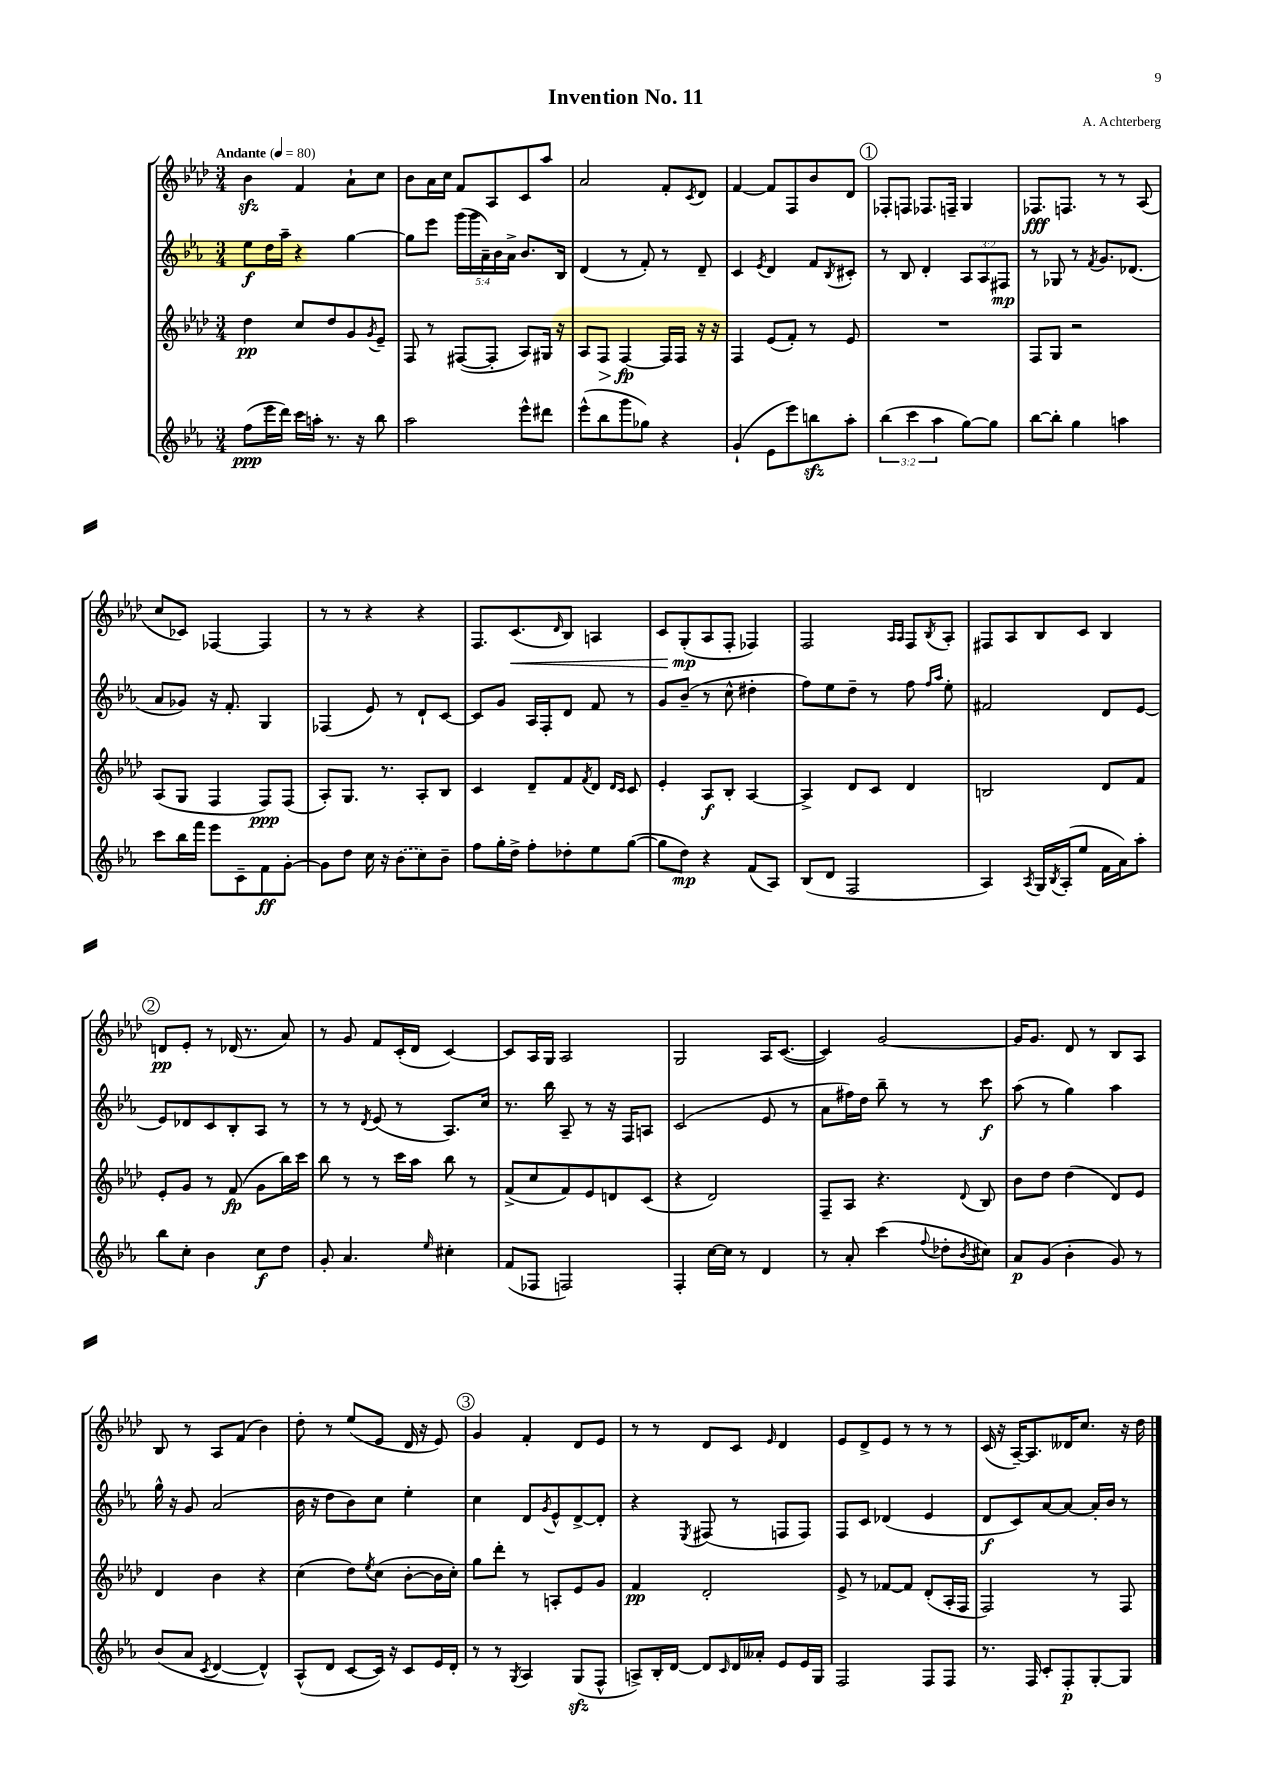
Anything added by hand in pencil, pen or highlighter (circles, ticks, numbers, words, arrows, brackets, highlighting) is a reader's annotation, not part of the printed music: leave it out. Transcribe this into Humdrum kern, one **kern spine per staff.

**kern	**dynam	**kern	**dynam	**kern	**dynam	**kern	**dynam
*part4	*part4	*part3	*part3	*part2	*part2	*part1	*part1
*staff4	*staff4	*staff3	*staff3	*staff2	*staff2	*staff1	*staff1
*clefG2	*	*clefG2	*	*clefG2	*	*clefG2	*
*k[b-e-a-]	*	*k[b-e-a-d-]	*	*k[b-e-a-]	*	*k[b-e-a-d-]	*
*M3/4	*	*M3/4	*	*M3/4	*	*M3/4	*
*MM80	*	*MM80	*	*MM80	*	*MM80	*
=1	=1	=1	=1	=1	=1	=1	=1
!	!	!	!	!	!	!LO:TX:a:B:t=Andante	!
(8ff\L	ppp	4dd-\	pp	8ee-\L	f	4b-zz\	.
16eee-\L	.	.	.	16dd\L	.	.	.
16ddd\JJ)	.	.	.	16aa-~\JJ	.	.	.
16ccc\LL	.	8cc/L	.	4r	.	4f/	.
16aan'\JJ	.	.	.	.	.	.	.
8.r	.	8dd-/	.	.	.	.	.
.	.	8g/	.	[4gg\	.	8a-`\L	.
16r	.	.	.	.	.	.	.
.	.	8qg/	.	.	.	.	.
8bb-\	.	8e-~/J	.	.	.	8cc\J	.
=2	=2	=2	=2	=2	=2	=2	=2
2aa-\	.	8F/	.	8gg\L]	.	8b-\L	.
.	.	8r	.	8eee-\J	.	16a-\L	.
.	.	.	.	.	.	16cc\JJ	.
.	.	([8F#X/L	.	(20ggg\LL	.	8f/L	.
.	.	.	.	20ggg\	.	.	.
.	.	.	.	20a-~\)	.	.	.
.	.	8F#'/J]	.	.	.	8A-/	.
.	.	.	.	20b-\	.	.	.
.	.	.	.	20a-^\JJ	.	.	.
8eee-^^\L	.	8A-/L)	.	8.b-/L	.	8c/	.
8ddd#X\J	.	16G#X/Jk	.	.	.	8aa-/J	.
.	.	16r	.	16B-/Jk	.	.	.
=3	=3	=3	=3	=3	=3	=3	=3
(8eee-^^\L	.	8A-/L	.	(4d/	.	2a-/	.
!	!	!	!LO:HP:b	!	!	!	!
8bb-\	.	8F/J	>	.	.	.	.
8ggg\	.	[4F/	fp	8r	.	.	.
8gg-X\J)	.	.	.	8f'/)	.	.	.
4r	.	16F/LL]	]	8r	.	8f'/L	.
.	.	16F/JJ	.	.	.	.	.
.	.	.	.	.	.	8qc/	.
.	.	16r	.	8d~/	.	8d-/J	.
.	.	16r	.	.	.	.	.
=4	=4	=4	=4	=4	=4	=4	=4
(4g`/	.	4F/	.	4c/	.	[4f/	.
.	.	.	.	8qe-/	.	.	.
8e-\L	.	(8e-/L	.	4d/	.	8f/L]	.
8eee-\)	.	8f'/J)	.	.	.	8F/	.
8bbnzz\	.	8r	.	8f/L	.	8b-/	.
.	.	.	.	8qB-/	.	.	.
8aa-'\J	.	8e-/	.	8c#X'/J	.	8d-/J	.
!!LO:REH:place=s1:t=1
=5	=5	=5	=5	=5	=5	=5	=5
(6bb-\	.	2.r	.	8r	.	8F-X'/L	.
.	.	.	.	8B-/	.	8Fn/J	.
6ccc\	.	.	.	.	.	.	.
.	.	.	.	4d'/	.	8.F-X/L	.
6aa-\	.	.	.	.	.	.	.
.	.	.	.	.	.	16Fn~/Jk	.
[8gg\L)	.	.	.	12A-/L	.	4G/	.
.	.	.	.	12A-/	.	.	.
8gg\J]	.	.	.	.	.	.	.
.	.	.	.	12F#X/J	mp	.	.
=6	=6	=6	=6	=6	=6	=6	=6
[8bb-\L	.	8F/L	.	8r	.	8.F-X/L	fff
8bb-'\J]	.	8G/J	.	8G-X/	.	.	.
.	.	.	.	.	.	8.Fn/J	.
4gg\	.	2r	.	8r	.	.	.
.	.	.	.	8qf/	.	.	.
.	.	.	.	8.g/L	.	8r	.
4aan\	.	.	.	.	.	8r	.
.	.	.	.	(8.d-X/J	.	.	.
.	.	.	.	.	.	(8A-/	.
!!LO:LB:g=z
=7	=7	=7	=7	=7	=7	=7	=7
8ccc\L	.	(8A-/L	.	8a-/L	.	8cc/L	.
16bb-\L	.	8G/J	.	8g-X/J)	.	8c-X/J)	.
16fff\JJ	.	.	.	.	.	.	.
8eee-\L	.	4F/	.	16r	.	[4F-X/	.
.	.	.	.	8.f'/	.	.	.
8c~\	.	.	.	.	.	.	.
8f\	ff	8F/L)	ppp	4G/	.	4F-/]	.
[8g'\J	.	(8F/J	.	.	.	.	.
=8	=8	=8	=8	=8	=8	=8	=8
8g\L]	.	8A-'/L)	.	(4F-X/	.	8r	.
8dd\J	.	8.G/J	.	.	.	8r	.
16cc\	.	.	.	8e-/)	.	4r	.
16r	.	8.r	.	.	.	.	.
(8b-\L	.	.	.	8r	.	.	.
8cc\)	.	8A-'/L	.	8d`/L	.	4r	.
8b-~\J	.	8B-/J	.	[8c/J	.	.	.
=9	=9	=9	=9	=9	=9	=9	=9
8ff\L	.	4c/	.	8c/L]	.	8.F/L	.
16gg'\L	.	.	.	8g/J	.	.	.
!	!	!	!	!	!	!	!LO:HP:b
16dd^\JJ	.	.	.	.	.	(8.c/	<
8ff'\L	.	8d-~/L	.	16A-/LL	.	.	.
.	.	.	.	16F'/J	.	.	.
.	.	.	.	.	.	16qqd-/	.
8dd-X'\	.	8f/	.	8d/J	.	8B-/J)	.
.	.	8qf/	.	.	.	.	.
8ee-\	.	8d-/J	.	8f/	.	4An/	.
.	.	16qqd-/LL	.	.	.	.	.
.	.	16qqc/JJ	.	.	.	.	.
([8gg\J	.	8c/	.	8r	.	.	.
=10	=10	=10	=10	=10	=10	=10	=10
8gg\L]	.	4e-'/	.	8g/L	.	8c/L	.
8dd\J)	mp	.	.	(8b-~/J	.	(8G'/	mp
4r	.	8A-/L	f	8r	.	8A-/	[
.	.	8B-'/J	.	8cc^^\	.	8F'/J	.
(8f/L	.	[4A-/	.	4dd#X'\	.	4F-X/)	.
8A-/J)	.	.	.	.	.	.	.
=11	=11	=11	=11	=11	=11	=11	=11
(8B-/L	.	4A-^/]	.	8ff\L)	.	2F/	.
8d/J	.	.	.	8ee-\	.	.	.
2F/	.	8d-/L	.	8dd~\J	.	.	.
.	.	8c/J	.	8r	.	.	.
.	.	.	.	.	.	16qqA-/LL	.
.	.	.	.	.	.	16qqA-/JJ	.
.	.	4d-/	.	8ff\	.	8F/L	.
.	.	.	.	16qqff/LL	.	.	.
.	.	.	.	16qqaa-/JJ	.	8qB-/	.
.	.	.	.	8ee-'\	.	8A-'/J	.
=12	=12	=12	=12	=12	=12	=12	=12
4A-/)	.	2Bn/	.	2f#X/	.	8F#X/L	.
.	.	.	.	.	.	8A-/	.
8qA-/	.	.	.	.	.	.	.
16G/LL	.	.	.	.	.	8B-/	.
8qB-/	.	.	.	.	.	.	.
(16A-'/J	.	.	.	.	.	.	.
8ee-/J	.	.	.	.	.	8c/J	.
16f\LL	.	8d-/L	.	8d/L	.	4B-/	.
16a-\J)	.	.	.	.	.	.	.
8aa-'\J	.	8f/J	.	[8e-/J	.	.	.
!!LO:LB:g=z
!!LO:REH:place=s1:t=2
=13	=13	=13	=13	=13	=13	=13	=13
8bb-\L	.	8e-'/L	.	8e-/L]	.	8dn/L	pp
8cc'\J	.	8g/J	.	8d-X/	.	8e-'/J	.
4b-\	.	8r	.	8c/	.	8r	.
.	.	(8f/	fp	8B-'/	.	(16d-X/	.
.	.	.	.	.	.	8.r	.
8cc\L	f	8g\L	.	8A-/J	.	.	.
8dd\J	.	16bb-\L)	.	8r	.	8a-/)	.
.	.	16ccc\JJ	.	.	.	.	.
=14	=14	=14	=14	=14	=14	=14	=14
8g'/	.	8bb-\	.	8r	.	8r	.
4.a-/	.	8r	.	8r	.	8g/	.
.	.	.	.	8qd/	.	.	.
.	.	8r	.	(8e-/	.	8f/L	.
.	.	16ccc\LL	.	8r	.	(16c'/L	.
.	.	16aa-\JJ	.	.	.	16d-/JJ	.
16qqee-/	.	.	.	.	.	.	.
4cc#X'\	.	8bb-\	.	8.A-/L)	.	[4c/)	.
.	.	8r	.	.	.	.	.
.	.	.	.	16cc/Jk	.	.	.
=15	=15	=15	=15	=15	=15	=15	=15
(8f/L	.	(8f^/L	.	8.r	.	8c/L]	.
8F-X/J	.	8cc/	.	.	.	16A-/L	.
.	.	.	.	16bb-\	.	16G/JJ	.
2Fn/)	.	8f/)	.	8A-~/	.	2A-/	.
.	.	8e-/	.	8r	.	.	.
.	.	8dn/	.	16r	.	.	.
.	.	.	.	16F/KL	.	.	.
.	.	(8c/J	.	8An/J	.	.	.
=16	=16	=16	=16	=16	=16	=16	=16
4F'/	.	4r	.	(2c/	.	2G/	.
[16cc\LL	.	2d-/)	.	.	.	.	.
16cc\JJ]	.	.	.	.	.	.	.
8r	.	.	.	.	.	.	.
4d/	.	.	.	8e-/	.	16A-/KL	.
.	.	.	.	.	.	([8.c/J	.
.	.	.	.	8r	.	.	.
=17	=17	=17	=17	=17	=17	=17	=17
8r	.	8F~/L	.	8a-\L	.	4c/])	.
8a-'/	.	8A-/J	.	16ff#X\L)	.	.	.
.	.	.	.	16dd\JJ	.	.	.
(4ccc\	.	4.r	.	8bb-~\	.	[2g/	.
.	.	.	.	8r	.	.	.
8qqff/	.	.	.	.	.	.	.
8dd-X'\L	.	.	.	8r	.	.	.
8qb-/	.	8qqd-/	.	.	.	.	.
8cc#X\J)	.	8B-/	.	8ccc\	f	.	.
=18	=18	=18	=18	=18	=18	=18	=18
8a-/L	p	8b-\L	.	(8aa-\	.	16g/KL]	.
.	.	.	.	.	.	8.g/J	.
(8g/J	.	8dd-\J	.	8r	.	.	.
4b-'\	.	(4dd-\	.	4gg\)	.	8d-/	.
.	.	.	.	.	.	8r	.
8g/)	.	8d-/L)	.	4aa-\	.	8B-/L	.
8r	.	8e-/J	.	.	.	8A-/J	.
!!LO:LB:g=z
=19	=19	=19	=19	=19	=19	=19	=19
(8b-/L	.	4d-/	.	16gg^^\	.	8B-/	.
.	.	.	.	16r	.	.	.
8a-/J	.	.	.	8g/	.	8r	.
8qc/	.	.	.	.	.	.	.
[4d/	.	4b-\	.	(2a-/	.	8A-/L	.
.	.	.	.	.	.	(8f/J	.
4d^^/])	.	4r	.	.	.	4b-\)	.
=20	=20	=20	=20	=20	=20	=20	=20
(8A-^^/L	.	(4cc\	.	16b-\	.	8dd-'\	.
.	.	.	.	16r	.	.	.
8d/J	.	.	.	8dd\L	.	8r	.
[8c/L	.	8dd-\L)	.	8b-\)	.	(8ee-/L	.
.	.	8qee-/	.	.	.	.	.
16c/Jk])	.	(8cc\J	.	8cc\J	.	8e-/J	.
16r	.	.	.	.	.	.	.
8c/L	.	[8b-'\L	.	4ee-'\	.	16d-/	.
.	.	.	.	.	.	16r	.
16e-/L	.	16b-\L]	.	.	.	8e-/)	.
16d'/JJ	.	16cc'\JJ)	.	.	.	.	.
!!LO:REH:place=s1:t=3
=21	=21	=21	=21	=21	=21	=21	=21
8r	.	8gg\L	.	4cc\	.	4g/	.
8r	.	8ddd-'\J	.	.	.	.	.
8qG/	.	.	.	.	.	.	.
4A-/	.	8r	.	8d/L	.	4f'/	.
.	.	.	.	8qg/	.	.	.
.	.	8An'/L	.	8e-^^/	.	.	.
(8Gzz/L	.	8e-/	.	[8d^/	.	8d-/L	.
8F^^/J	.	8g/J	.	8d'/J]	.	8e-/J	.
=22	=22	=22	=22	=22	=22	=22	=22
8An^/L)	.	4f/	pp	4r	.	8r	.
16B-'/L	.	.	.	.	.	8r	.
[16d/JJ	.	.	.	.	.	.	.
.	.	.	.	8qE-/	.	.	.
8d/L]	.	2d-'/	.	(8F#X/	.	8d-/L	.
16qqc/	.	.	.	.	.	.	.
16d/L	.	.	.	8r	.	8c/J	.
16a--X'/JJ	.	.	.	.	.	.	.
.	.	.	.	.	.	16qqe-/	.
8e-/L	.	.	.	8Fn/L	.	4d-/	.
16e-/L	.	.	.	8F/J)	.	.	.
16G/JJ	.	.	.	.	.	.	.
=23	=23	=23	=23	=23	=23	=23	=23
2F/	.	8e-^/	.	8F/L	.	8e-/L	.
.	.	8r	.	8c/J	.	8d-^/	.
.	.	[8f-X/L	.	(4d-X/	.	8e-/J	.
.	.	8f-/J]	.	.	.	8r	.
8F/L	.	(8d-'/L	.	4e-/	.	8r	.
8F/J	.	16A-'/L	.	.	.	8r	.
.	.	16F/JJ	.	.	.	.	.
=24	=24	=24	=24	=24	=24	=24	=24
8.r	.	2F/)	.	8d/L	f	(16c/	.
.	.	.	.	.	.	16r	.
.	.	.	.	8c/)	.	[16A-~/KL)	.
16F/	.	.	.	.	.	8.A-/]	.
8c'/L	.	.	.	[8a-/	.	.	.
8F'/	p	.	.	8a-/J_	.	16d--X/K	.
.	.	.	.	.	.	8.cc/J	.
[8G'/	.	8r	.	16a-'/LL]	.	.	.
.	.	.	.	16b-/JJ	.	.	.
8G/J]	.	8F/	.	8r	.	16r	.
.	.	.	.	.	.	16dd-\	.
==	==	==	==	==	==	==	==
*-	*-	*-	*-	*-	*-	*-	*-
